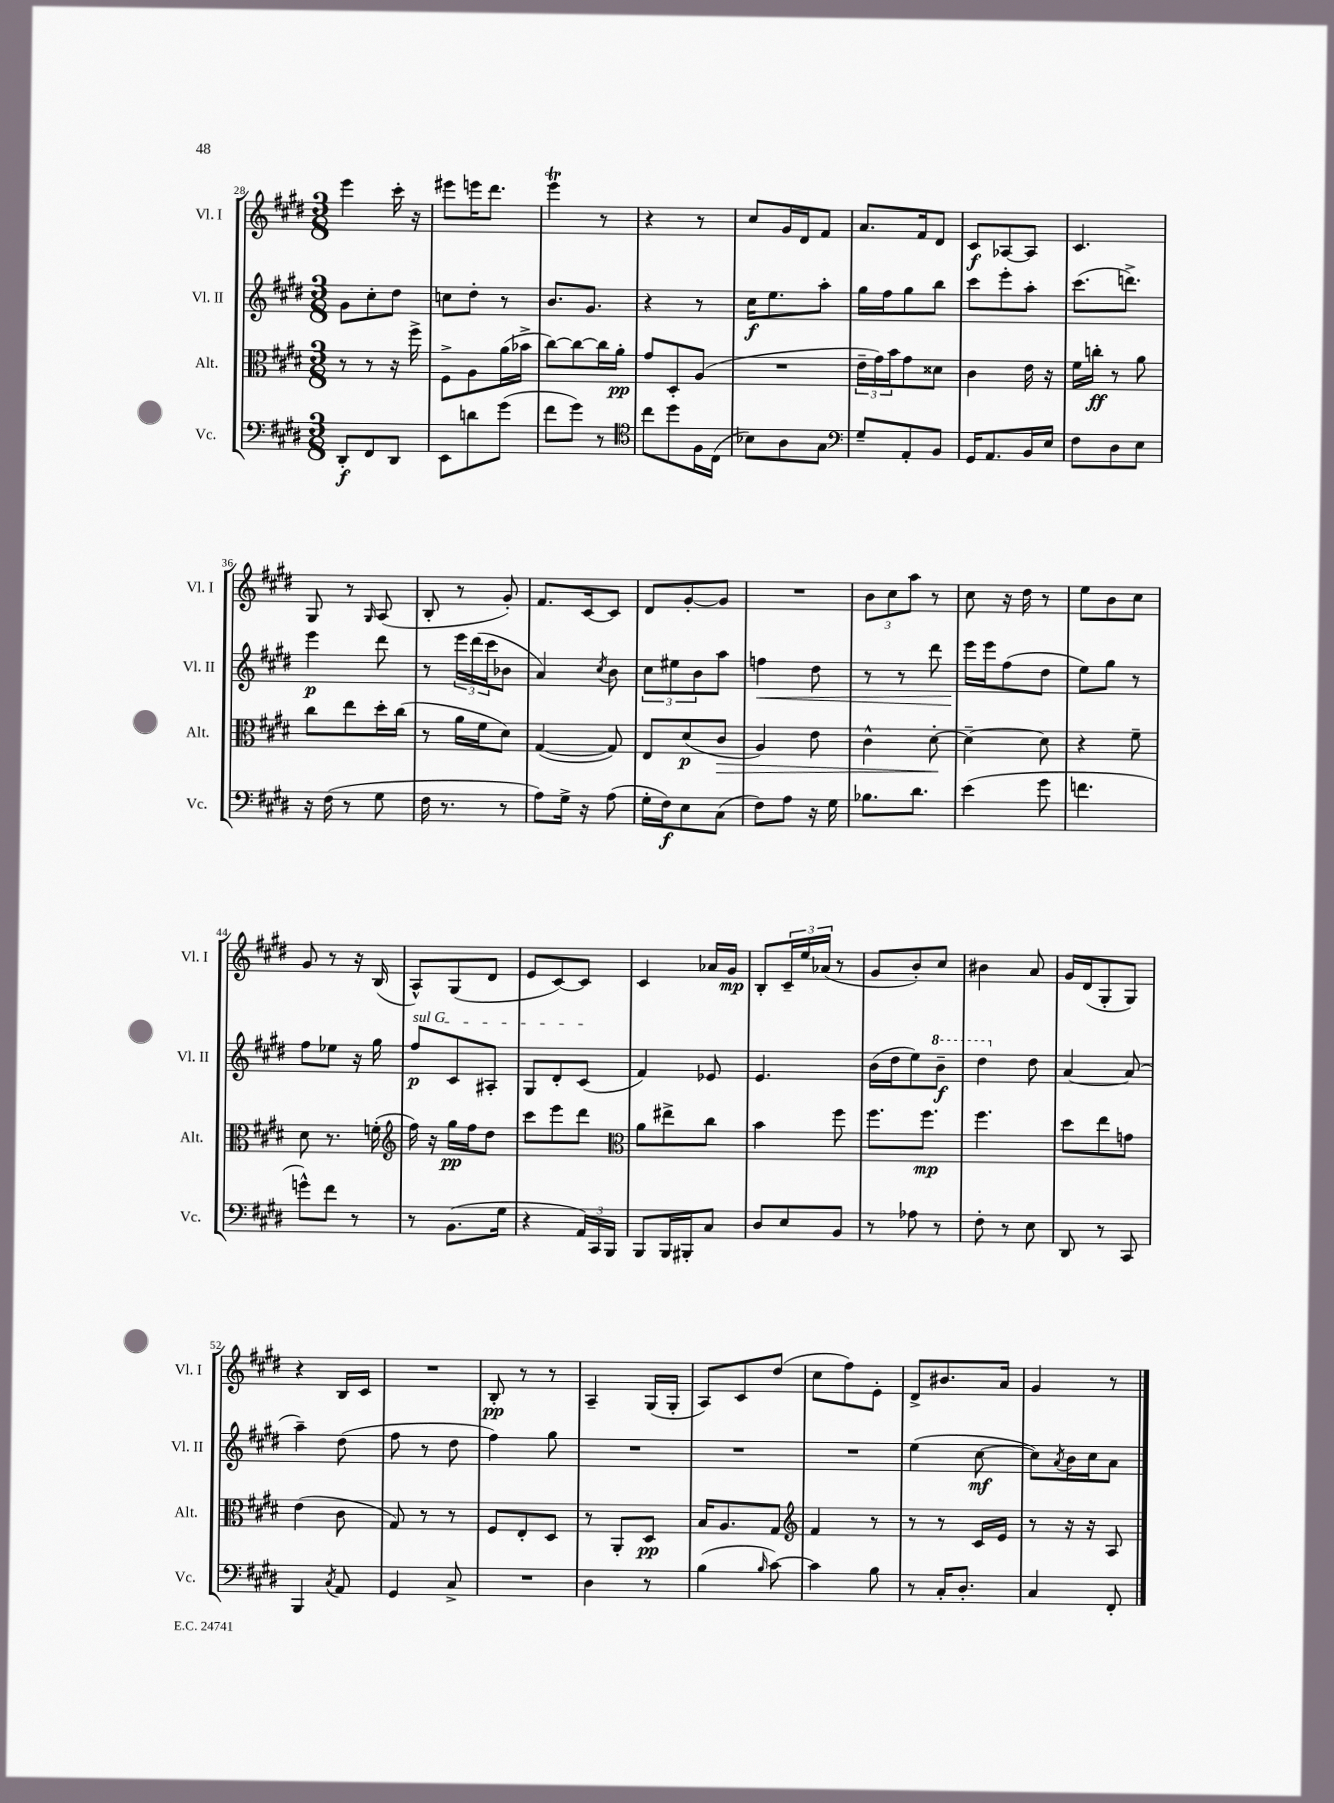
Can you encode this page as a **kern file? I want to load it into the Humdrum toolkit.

**kern	**dynam	**kern	**dynam	**kern	**dynam	**kern	**dynam
*part4	*part4	*part3	*part3	*part2	*part2	*part1	*part1
*staff4	*staff4	*staff3	*staff3	*staff2	*staff2	*staff1	*staff1
*I"Vc.	*	*I"Alt.	*	*I"Vl. II	*	*I"Vl. I	*
*I'Vc.	*	*I'Alt.	*	*I'Vl. II	*	*I'Vl. I	*
*clefF4	*	*clefC3	*	*clefG2	*	*clefG2	*
*k[f#c#g#d#]	*	*k[f#c#g#d#]	*	*k[f#c#g#d#]	*	*k[f#c#g#d#]	*
*M3/8	*	*M3/8	*	*M3/8	*	*M3/8	*
=28	=28	=28	=28	=28	=28	=28	=28
8DD#'/L	f	8r	.	8g#\L	.	4eee\	.
8FF#/	.	8r	.	8cc#'\	.	.	.
8DD#/J	.	16r	.	8dd#\J	.	16ccc#'\	.
.	.	16ff#^\	.	.	.	16r	.
=29	=29	=29	=29	=29	=29	=29	=29
8EE\L	.	8F#^\L	.	8ccn\L	.	8eee#X\L	.
8dn\	.	8A\	.	8dd#'\J	.	16eeen\K	.
.	.	.	.	.	.	8.ddd#\J	.
(8g#\J	.	(16a\L	.	8r	.	.	.
.	.	16b-X^\JJ	.	.	.	.	.
=30	=30	=30	=30	=30	=30	=30	=30
8f#\L	.	[8cc#\L)	.	8.b/L	.	4eeeT\	.
8g#\J)	.	8cc#\_	.	.	.	.	.
.	.	.	.	8.g#/J	.	.	.
8r	.	16cc#\L]	.	.	.	8r	.
.	.	16a'\JJ	pp	.	.	.	.
=31	=31	=31	=31	=31	=31	=31	=31
*clefC4	*	*	*	*	*	*	*
8cc#\L	.	8g#/L	.	4r	.	4r	.
8dd#\	.	8D#'/	.	.	.	.	.
16F#\L	.	(8A/J	.	8r	.	8r	.
(16C#\JJ	.	.	.	.	.	.	.
=32	=32	=32	=32	=32	=32	=32	=32
8B-X\L)	.	4.r	.	16cc#\KL	f	8cc#/L	.
.	.	.	.	8.ee\	.	.	.
8A\	.	.	.	.	.	16g#/L	.
.	.	.	.	.	.	16d#/J	.
8G#\J	.	.	.	8aa'\J	.	8f#/J	.
=33	=33	=33	=33	=33	=33	=33	=33
*clefF4	*	*	*	*	*	*	*
8G#~/L	.	24e~\LL	.	16gg#\LL	.	8.a/L	.
.	.	24g#\)	.	.	.	.	.
.	.	.	.	16ff#\J	.	.	.
.	.	24b\J	.	.	.	.	.
8AA'/	.	8g#\	.	8gg#\	.	.	.
.	.	.	.	.	.	16f#/k	.
8BB/J	.	8d##X\J	.	8bb\J	.	8d#/J	.
=34	=34	=34	=34	=34	=34	=34	=34
16GG#/KL	.	4c#\	.	8ccc#\L	.	8c#/L	f
8.AA/	.	.	.	.	.	.	.
.	.	.	.	8eee'\	.	[8A-X/	.
16BB/L	.	16e\	.	8aa'\J	.	8A-/J]	.
16E/JJ	.	16r	.	.	.	.	.
=35	=35	=35	=35	=35	=35	=35	=35
8F#\L	.	16f#\LL	.	(8.ccc#\L	.	4.c#/	.
.	.	16ccn'\JJ	ff	.	.	.	.
8D#\	.	8r	.	.	.	.	.
.	.	.	.	8.dddn^\J)	.	.	.
8E\J	.	8a\	.	.	.	.	.
!!LO:LB:g=z
=36	=36	=36	=36	=36	=36	=36	=36
16r	.	8cc#\L	.	4eee\	p	8G#/	.
(16F#\	.	.	.	.	.	.	.
8r	.	8ee\	.	.	.	8r	.
.	.	.	.	.	.	16qqG#/	.
8G#\	.	16dd#'\L	.	8ddd#\	.	(8A/	.
.	.	(16cc#\JJ	.	.	.	.	.
=37	=37	=37	=37	=37	=37	=37	=37
16F#\	.	8r	.	8r	.	8B'/	.
8.r	.	.	.	.	.	.	.
.	.	16a\LL	.	24eee\LL	.	8r	.
.	.	.	.	(24ddd#\	.	.	.
.	.	16f#\J	.	.	.	.	.
.	.	.	.	24ccc#\J	.	.	.
8r	.	8d#\J)	.	8b-X\J	.	8g#'/)	.
=38	=38	=38	=38	=38	=38	=38	=38
8A\L)	.	([4G#/	.	4a/)	.	8.f#/L	.
16G#^\Jk	.	.	.	.	.	.	.
16r	.	.	.	.	.	[16c#/k	.
.	.	.	.	8qcc#/	.	.	.
(8A\	.	8G#/])	.	8b\	.	8c#/J]	.
=39	=39	=39	=39	=39	=39	=39	=39
16G#'\LL	.	8E/L	.	12cc#\L	.	8d#/L	.
16F#\J)	f	.	.	.	.	.	.
.	.	.	.	12ee#X\	.	.	.
8E\	.	(8d#/	p	.	.	[8g#'/	.
.	.	.	.	12b\	.	.	.
!	!	!	!LO:HP:b	!	!	!	!
(8C#\J	.	8c#/J	>	8aa\J	.	8g#/J]	.
=40	=40	=40	=40	=40	=40	=40	=40
!	!	!	!	!	!LO:HP:b	!	!
8F#\L)	.	4A/)	.	4ffn\	<	4.r	.
8A\J	.	.	.	.	.	.	.
16r	.	8e\	.	8dd#\	.	.	.
16G#\	.	.	.	.	.	.	.
=41	=41	=41	=41	=41	=41	=41	=41
8.B-X\L	.	4c#^^\	.	8r	.	12b\L	.
.	.	.	.	.	.	12cc#\	.
.	.	.	.	8r	.	.	.
.	.	.	.	.	.	12aa\J	.
8.d#\J	.	.	.	.	.	.	.
.	.	[8d#'\	.	8ddd#\	.	8r	.
.	.	.	]	.	.	.	.
=42	=42	=42	=42	=42	=42	=42	=42
(4e\	.	4d#~\_	.	16eee\LL	.	8cc#\	.
.	.	.	.	16eee\J	[	.	.
.	.	.	.	(8ff#\	.	16r	.
.	.	.	.	.	.	16dd#\	.
8g#\	.	8d#\]	.	8dd#\J	.	8r	.
=43	=43	=43	=43	=43	=43	=43	=43
4.fn\	.	4r	.	8ee\L)	.	8ee\L	.
.	.	.	.	8gg#\J	.	8b\	.
.	.	8f#~\	.	8r	.	8cc#\J	.
!!LO:LB:g=z
=44	=44	=44	=44	=44	=44	=44	=44
8gn^^\L)	.	8d#\	.	8ff#\L	.	8g#/	.
8f#\J	.	8.r	.	8ee-X\J	.	8r	.
8r	.	.	.	16r	.	16r	.
.	.	(16fn'\	.	16gg#\	.	(16B/	.
=45	=45	=45	=45	=45	=45	=45	=45
*	*	*clefG2	*	*	*	*	*
!	!	!	!	!LO:TX:a:i:t=sul G	!	!	!
8r	.	16ff#\)	.	8ff#/L	p	8A^^/L)	.
.	.	16r	.	.	.	.	.
(8.BB\L	.	16gg#\LL	pp	8c#/	.	(8G#/	.
.	.	16ff#\J	.	.	.	.	.
.	.	8dd#\J	.	8A#X'/J	.	8d#/J	.
16G#\Jk	.	.	.	.	.	.	.
=46	=46	=46	=46	=46	=46	=46	=46
4r	.	8ccc#\L	.	8G#/L	.	8e/L	.
.	.	8eee\	.	8d#'/	.	[8c#/)	.
24AA/LL)	.	8ddd#\J	.	(8c#/J	.	8c#/J]	.
24CC#/	.	.	.	.	.	.	.
24BBB/JJ	.	.	.	.	.	.	.
=47	=47	=47	=47	=47	=47	=47	=47
*	*	*clefC3	*	*	*	*	*
8BBB/L	.	8a\L	.	4f#/)	.	4c#/	.
16BBB/L	.	8ee#X^\	.	.	.	.	.
16BBB#X'/J	.	.	.	.	.	.	.
8C#/J	.	8cc#\J	.	8e-X/	.	16a-X/LL	.
.	.	.	.	.	.	16g#/JJ	mp
=48	=48	=48	=48	=48	=48	=48	=48
8D#/L	.	4b\	.	4.e/	.	8B'/L	.
8E/	.	.	.	.	.	24c#~/L	.
.	.	.	.	.	.	24ee/	.
.	.	.	.	.	.	(24a-X/JJ	.
8BB/J	.	8ff#\	.	.	.	8r	.
=49	=49	=49	=49	=49	=49	=49	=49
8r	.	8.ff#\L	.	(16b\LL	.	8g#/L	.
.	.	.	.	16dd#\J	.	.	.
8A-X\	.	.	.	8ee\)	.	8b'/)	.
.	.	8.ff#\J	mp	.	.	.	.
*	*	*	*	*8va	*	*	*
8r	.	.	.	8bb~\J	f	8cc#/J	.
=50	=50	=50	=50	=50	=50	=50	=50
8F#'\	.	4.ff#\	.	4ddd#\	.	4b#X\	.
8r	.	.	.	.	.	.	.
*	*	*	*	*X8va	*	*	*
8E\	.	.	.	8dd#\	.	8a/	.
=51	=51	=51	=51	=51	=51	=51	=51
8DD#/	.	8dd#\L	.	[4a/	.	16g#/LL	.
.	.	.	.	.	.	(16d#/J	.
8r	.	8ee\	.	.	.	8G#'/	.
8CC#/	.	8gn\J	.	(8a/]	.	8G#/J)	.
!!LO:LB:g=z
=52	=52	=52	=52	=52	=52	=52	=52
4BBB/	.	(4e\	.	4aa~\)	.	4r	.
8qC#/	.	.	.	.	.	.	.
8AA/	.	8c#\	.	(8dd#\	.	16B/LL	.
.	.	.	.	.	.	16c#/JJ	.
=53	=53	=53	=53	=53	=53	=53	=53
4GG#/	.	8G#/)	.	8ff#\	.	4.r	.
.	.	8r	.	8r	.	.	.
8C#^/	.	8r	.	8dd#\	.	.	.
=54	=54	=54	=54	=54	=54	=54	=54
4.r	.	8F#/L	.	4ff#\)	.	8B'/	pp
.	.	8E'/	.	.	.	8r	.
.	.	8D#/J	.	8gg#\	.	8r	.
=55	=55	=55	=55	=55	=55	=55	=55
4D#\	.	8r	.	4.r	.	4A~/	.
.	.	8AA'/L	.	.	.	.	.
8r	.	8D#/J	pp	.	.	(16G#/LL	.
.	.	.	.	.	.	16G#'/JJ	.
=56	=56	=56	=56	=56	=56	=56	=56
(4B\	.	16B/KL	.	4.r	.	8A/L)	.
.	.	8.A/	.	.	.	.	.
.	.	.	.	.	.	8c#/	.
16qqB/	.	.	.	.	.	.	.
[8c#\)	.	8G#/J	.	.	.	(8dd#/J	.
=57	=57	=57	=57	=57	=57	=57	=57
*	*	*clefG2	*	*	*	*	*
4c#\]	.	4f#/	.	4.r	.	8cc#\L	.
.	.	.	.	.	.	8ff#\)	.
8B\	.	8r	.	.	.	8e'\J	.
=58	=58	=58	=58	=58	=58	=58	=58
8r	.	8r	.	(4ee\	.	8d#^/L	.
16C#'/KL	.	8r	.	.	.	8.b#X/	.
8.D#'/J	.	.	.	.	.	.	.
.	.	16c#/LL	.	[8cc#\	mf	.	.
.	.	16e/JJ	.	.	.	16a/Jk	.
=59	=59	=59	=59	=59	=59	=59	=59
4C#/	.	8r	.	8cc#\L])	.	4g#/	.
.	.	.	.	8qa/	.	.	.
.	.	16r	.	16b\L	.	.	.
.	.	16r	.	16cc#\J	.	.	.
8FF#'/	.	8A/	.	8a\J	.	8r	.
==	==	==	==	==	==	==	==
*-	*-	*-	*-	*-	*-	*-	*-
